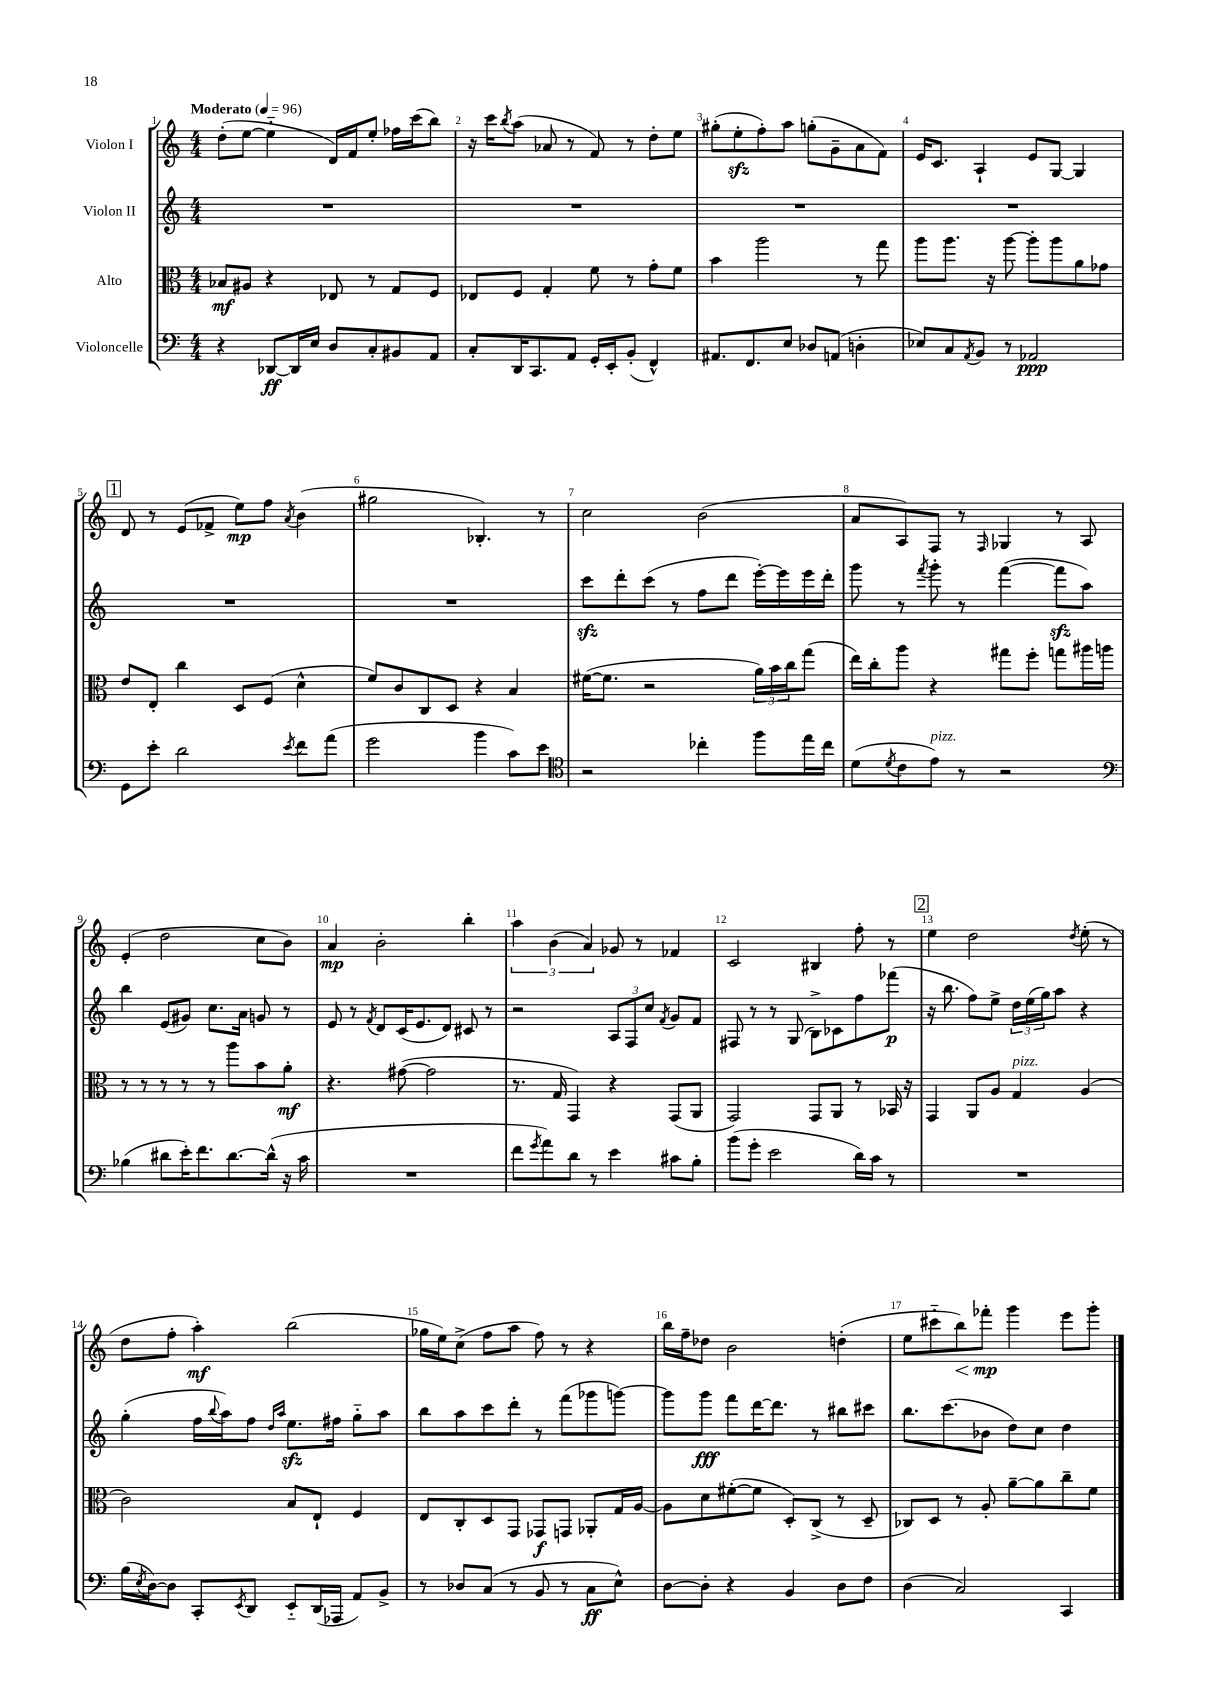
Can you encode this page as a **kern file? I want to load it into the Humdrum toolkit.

**kern	**kern	**kern	**kern
*staff4	*staff3	*staff2	*staff1
*clefF4	*clefC3	*clefG2	*clefG2
*k[]	*k[]	*k[]	*k[]
*M4/4	*M4/4	*M4/4	*M4/4
*MM96	*MM96	*MM96	*MM96
4r	8B-	1r	(8dd'
.	8A#	.	[8ee
[8DD-	4r	.	4ee'~]
16DD-]	.	.	.
16E	.	.	.
8D	8E-	.	16d)
.	.	.	16f
8C'	8r	.	8ee'
8BB#	8G	.	16ff-
.	.	.	(16ccc
8AA	8F	.	8bb)
=	=	=	=
8C'	8E-	1r	16r
.	.	.	16ccc
.	.	.	8qbb
16DD	8F	.	(8aa
8.CC	.	.	.
.	4G'	.	8a-
8AA	.	.	8r
16GG'	8f	.	8f)
16EE'	.	.	.
(8BB'	8r	.	8r
4FF^^)	8g'	.	8dd'
.	8f	.	8ee
=	=	=	=
8.AA#	4b	1r	(8gg#'
.	.	.	8ee'
8.FF	.	.	.
.	2aa	.	8ff')
8E	.	.	8aa
8D-	.	.	(8gg'
(8AA	.	.	8g~
4D'	8r	.	8a
.	8gg	.	8f)
=	=	=	=
8E-)	8aa	1r	16e
.	.	.	8.c
8C	8.aa	.	.
8qAA	.	.	.
8BB	.	.	4A`
.	16r	.	.
8r	[8aa	.	.
2AA-	8aa']	.	8e
.	8aa	.	[8G
.	8a	.	4G]
.	8g-	.	.
=	=	=	=
8GG	8e	1r	8d
8e'	8E'	.	8r
2d	4cc	.	(8e
.	.	.	8f-^
.	8D	.	8ee)
.	(8F	.	8ff
8qe	.	.	8qa
8f	4d^^	.	(4b
(8a	.	.	.
=	=	=	=
2g	8f)	1r	2gg#
.	8c	.	.
.	8C	.	.
.	8D	.	.
4b	4r	.	4.B-')
8c)	4B	.	.
8e	.	.	8r
=	=	=	=
*clefC4	*	*	*
2r	([16f#	8ccc	2cc
.	8.f#]	.	.
.	.	8ddd'	.
.	2r	(8ccc	.
.	.	8r	.
4cc-'	.	8ff	(2b
.	.	8ddd	.
8ff	24a)	[16eee')	.
.	24b	.	.
.	.	16eee]	.
.	24cc	.	.
16ee	(8gg	16eee	.
16cc-	.	16ddd'	.
=	=	=	=
(8d	16ee)	8ggg	8a
.	16cc'	.	.
8qd	.	.	.
8c	8aa	8r	8A)
.	.	8qfff	.
8e)	4r	8ggg'	8F
8r	.	8r	8r
.	.	.	16qqF
2r	8gg#	([4fff	4G-
.	8ff'	.	.
.	8gg	8fff]	8r
.	16aa#	8aa)	8A
.	16aa	.	.
=	=	=	=
*clefF4	*	*	*
(4B-	8r	4bb	(4e'
.	8r	.	.
8d#	8r	(8e	2dd
16e')	8r	8g#)	.
8.f	.	.	.
.	8r	8.cc	.
[8.d#	8aa	.	.
.	.	16a	.
.	8b	8g	8cc
(16d#^^]	.	.	.
16r	8a'	8r	8b)
16c	.	.	.
=	=	=	=
1r	4.r	8e	4a
.	.	8r	.
.	.	8qf	.
.	.	8d	2b'
.	([8g#	(16c	.
.	.	8.e	.
.	2g#]	.	.
.	.	8d)	.
.	.	8c#	4bb'
.	.	8r	.
=	=	=	=
8f	8.r	2r	6aa
8qg	.	.	.
8a)	.	.	.
.	.	.	(6b
.	16G	.	.
8d	4GG)	.	.
.	.	.	6a)
8r	.	.	.
4e	4r	12A	8g-
.	.	12F	.
.	.	.	8r
.	.	12cc	.
.	.	8qf	.
8c#	(8GG	8g	4f-
8B'	8AA	8f	.
=	=	=	=
(8b	2GG)	8F#	2c
8g'	.	8r	.
2e	.	8r	.
.	.	(8G	.
.	8GG	8B^)	4B#
.	8AA	8c-	.
16d)	8r	8ff	8ff'
16c	.	.	.
8r	16BB-	(8fff-	8r
.	16r	.	.
=	=	=	=
1r	4GG	16r	4ee
.	.	8.bb	.
.	8AA	8ff)	2dd
.	8A	8ee^	.
.	4G	24dd	.
.	.	(24ee	.
.	.	24gg)	.
.	.	8aa	.
.	.	.	8qdd
.	(4A	4r	(8ee'
.	.	.	8r
=	=	=	=
(16B	2c)	(4gg'	8dd
8qE	.	.	.
[16D)	.	.	.
8D]	.	.	8ff'
8CC'	.	16ff	4aa')
.	.	8qqbb	.
.	.	16aa)	.
8qEE	.	.	.
8DD	.	8ff	.
.	.	16qqdd	.
.	.	16qqaa	.
8EE'~	8B	8.ee	(2bb
(16DD	8E`	.	.
16AAA-	.	16ff#	.
8AA)	4F	8gg'~	.
8BB^	.	8aa	.
=	=	=	=
8r	8E	8bb	16gg-
.	.	.	16ee)
8D-	8C'	8aa	(8cc^
(8C	8D	8ccc	8ff
8r	8GG	8ddd'	8aa
8BB	8GG-	8r	8ff)
8r	8GG	(8fff	8r
8C	8AA-'	8ggg-	4r
8E^^)	16G	[8ggg)	.
.	[16A	.	.
=	=	=	=
[8D	8A]	8ggg]	16bb
.	.	.	16ff~
8D']	8d	8ggg	8dd-
4r	([8f#'	8fff	2b
.	8f#]	[16ddd	.
.	.	8.ddd]	.
4BB	8D')	.	.
.	(8C^	8r	.
8D	8r	8bb#	(4dd'
8F	8D~	8ccc#	.
=	=	=	=
(4D	8C-)	8.bb	8ee
.	8D	.	8ccc#'~
.	.	(8.ccc	.
2C)	8r	.	8bb)
.	8A'	8b-	8fff-'
.	[8a~	8dd)	4ggg
.	8a]	8cc	.
4CC	8cc~	4dd	8eee
.	8f	.	8ggg'
==	==	==	==
*-	*-	*-	*-
